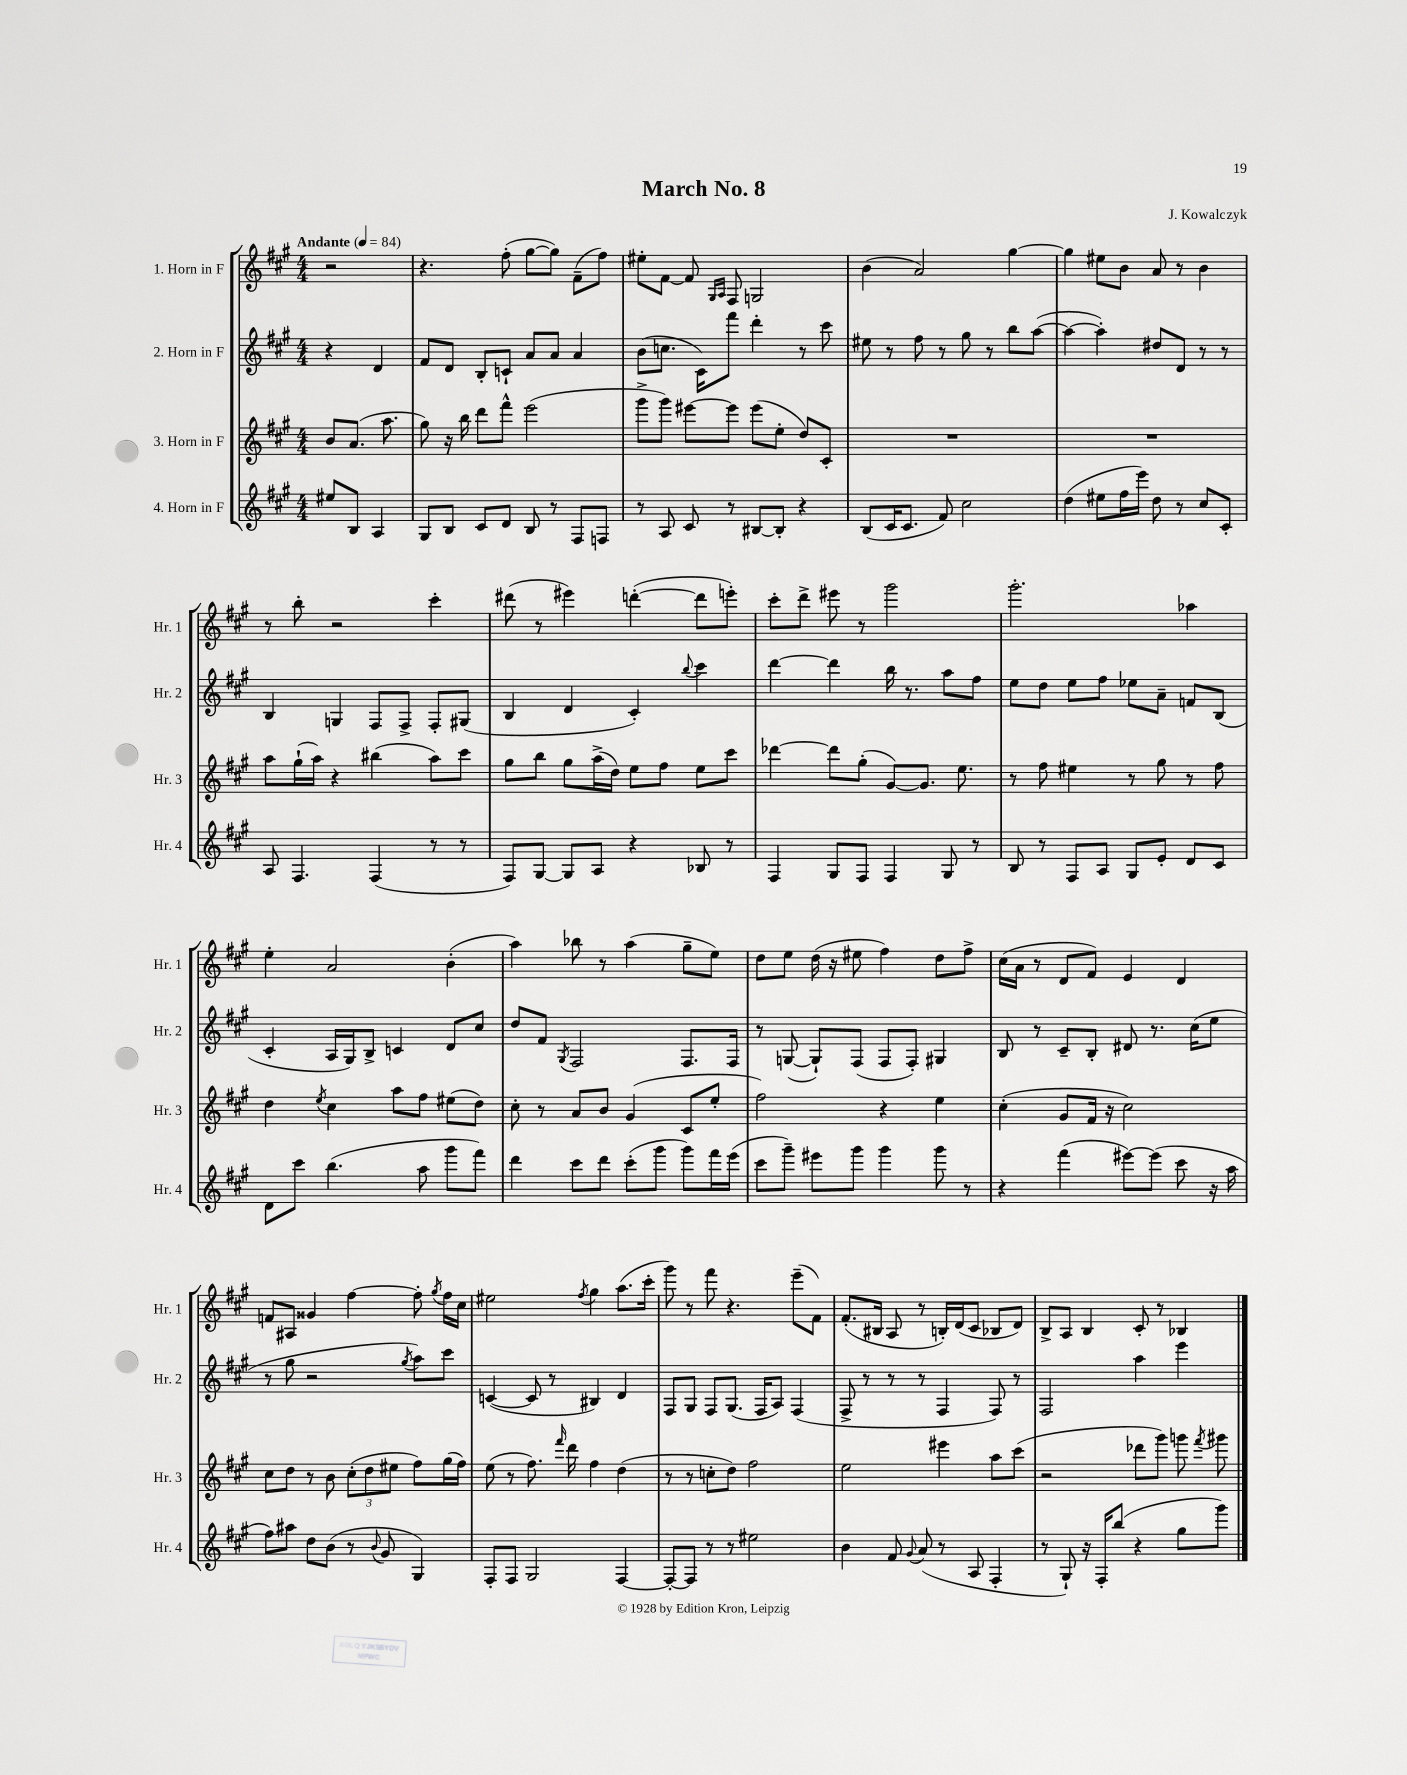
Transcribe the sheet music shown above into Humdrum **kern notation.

**kern	**kern	**kern	**kern
*part4	*part3	*part2	*part1
*staff4	*staff3	*staff2	*staff1
*I"4. Horn in F	*I"3. Horn in F	*I"2. Horn in F	*I"1. Horn in F
*I'Hr. 4	*I'Hr. 3	*I'Hr. 2	*I'Hr. 1
*clefG2	*clefG2	*clefG2	*clefG2
*k[f#c#g#]	*k[f#c#g#]	*k[f#c#g#]	*k[f#c#g#]
*M4/4	*M4/4	*M4/4	*M4/4
*MM84	*MM84	*MM84	*MM84
=	=	=	=
!	!	!	!LO:TX:a:B:t=Andante
8ee#X/L	8b/L	4r	2r
8B/J	(8.a/J	.	.
4A/	.	4d/	.
.	8.aa\	.	.
=1	=1	=1	=1
8G#/L	8gg#\)	8f#/L	4.r
8B/J	16r	8d/J	.
.	16bb\	.	.
8c#/L	8ddd\L	8B'/L	.
8d/J	8fff#^^\J	8cn`/J	(8ff#'\
8B/	(2eee\	8a/L	[8gg#\L
8r	.	8a/J	8gg#\J])
8F#/L	.	4a/	(8f#~\L
8Fn/J	.	.	8ff#\J)
=2	=2	=2	=2
8r	8ggg#^\L	(8b\L	8ee#X'\L
8A/	8ggg#\J)	8.ccn\J	[8f#\J
8c#/	[8eee#X\L	.	8f#/]
.	.	16c#\KL)	.
.	.	.	16qqG#/LL
.	.	.	16qqA/JJ
8r	8eee#\J]	8fff#\J	8F#/
[8B#X/L	(8eee#\L	4ddd'\	2Gn/
8B#'/J]	8ee'\J	.	.
4r	8dd/L)	8r	.
.	8c#'/J	8ccc#\	.
=3	=3	=3	=3
(8B/L	1r	8ee#X\	(4b\
16c#/K	.	8r	.
8.c#/J	.	.	.
.	.	8ff#\	2a/)
8f#/)	.	8r	.
2cc#\	.	8gg#\	.
.	.	8r	.
.	.	8bb\L	[4gg#\
.	.	([8aa\J	.
=4	=4	=4	=4
(4dd\	1r	4aa\_	4gg#\]
8ee#X\L	.	4aa'\])	8ee#X\L
16ff#\L	.	.	8b\J
16eee\JJ)	.	.	.
8dd\	.	8dd#X/L	8a/
8r	.	8d/J	8r
8cc#/L	.	8r	4b\
8c#'/J	.	8r	.
!!LO:LB:g=z
=5	=5	=5	=5
8A/	8aa\L	4B/	8r
4.F#/	(16gg#`\L	.	8bb'\
.	16aa\JJ)	.	.
.	4r	4Gn/	2r
(4F#/	(4bb#X\	8F#/L	.
.	.	8F#^/J	.
8r	8aa\L)	8F#'/L	4ccc#'\
8r	8ccc#\J	(8G#X/J	.
=6	=6	=6	=6
8F#/L)	8gg#\L	4B/	(8ddd#X\
[8G#/J	8bb\J	.	8r
8G#/L]	8gg#\L	4d/	4eee#X\)
8A/J	(16aa^\L	.	.
.	16dd\JJ)	.	.
4r	8ee\L	4c#'/)	([4dddn'\
.	8ff#\J	.	.
.	.	8qqbb/	.
8B-X/	8ee\L	4ccc#\	8ddd\L]
8r	8ccc#\J	.	8eeen'\J)
=7	=7	=7	=7
4F#/	[4ddd-X\	[4ddd\	8ccc#'\L
.	.	.	8ddd^\J
8G#/L	8ddd-\L]	4ddd\]	8eee#X\
8F#/J	(8gg#'\J	.	8r
4F#/	[8g#/L)	16bb\	2ggg#\
.	.	8.r	.
.	8.g#/J]	.	.
8G#/	.	8aa\L	.
.	8.ee\	.	.
8r	.	8ff#\J	.
=8	=8	=8	=8
8B/	8r	8ee\L	2.ggg#'\
8r	8ff#\	8dd\J	.
8F#/L	4ee#X\	8ee\L	.
8A/J	.	8ff#\J	.
8G#/L	8r	8ee-X\L	.
8e'/J	8gg#\	8a~\J	.
8d/L	8r	8fn/L	4aa-X\
8c#/J	8ff#\	(8B/J	.
!!LO:LB:g=z
=9	=9	=9	=9
8d\L	4dd\	4c#'/	4ee'\
8ccc#\J	.	.	.
.	8qee/	.	.
(4.bb\	4cc#\	16A/LL	2a/
.	.	16G#/J)	.
.	.	8B^/J	.
.	8aa\L	4cn/	.
8aa\	8ff#\J	.	.
8ggg#\L	(8ee#X\L	8d/L	(4b'\
8fff#\J)	8dd\J)	8cc#/J	.
=10	=10	=10	=10
4ddd\	8cc#'\	8dd/L	4aa\)
.	8r	8f#/J	.
.	.	8qG#/	.
8ccc#\L	8a/L	2F#/	8bb-X\
8ddd\J	8b/J	.	8r
(8ccc#'\L	(4g#/	.	(4aa\
8ggg#\J	.	.	.
8ggg#\L)	8c#/L	8.F#/L	8gg#~\L
16fff#\L	8ee'/J	.	8ee\J)
(16eee\JJ	.	16F#/Jk	.
=11	=11	=11	=11
8ccc#\L	2ff#\)	8r	8dd\L
8ggg#~\J)	.	([8Gn/	8ee\J
8eee#X\L	.	8G`/L])	(16dd\
.	.	.	16r
8ggg#\J	.	(8F#/J	8ee#X\
4ggg#\	4r	8F#/L	4ff#\)
.	.	8F#'/J)	.
8ggg#\	4ee\	4G#X/	8dd\L
8r	.	.	8ff#^\J
=12	=12	=12	=12
4r	(4cc#'\	8B/	(16cc#\LL
.	.	.	16a\JJ
.	.	8r	8r
(4fff#\	8g#/L	8c#~/L	8d/L
.	16f#/Jk	8B'/J	8f#/J)
.	16r	.	.
[8eee#X\L)	2cc#\)	8d#X/	4e/
(8eee#\J]	.	8.r	.
8ccc#\	.	.	4d/
.	.	(16cc#\KL	.
16r	.	8ee\J	.
16aa\	.	.	.
!!LO:LB:g=z
=13	=13	=13	=13
8ff#\L)	8cc#\L	8r	8fn/L
8aa#X\J	8dd\J	8gg#\	8A#X/J
8dd\L	8r	2r	4g##X/
(8b\J	8b\	.	.
8r	(12cc#'\L	.	[4ff#\
.	12dd\	.	.
8qqb/	.	.	.
8g#/	.	.	.
.	12ee#X\J	.	.
.	.	8qgg#/	.
4G#/)	8ff#\L)	8aa\L)	8ff#'\]
.	.	.	8qgg#/
.	(16gg#\L	8ccc#\J	16ff#\LL
.	16ff#\JJ)	.	16cc#\JJ
=14	=14	=14	=14
8F#'/L	(8ee\	([4cn/	2ee#X\
8F#/J	8r	.	.
2G#/	8.ff#\)	8c/]	.
.	.	8r	.
.	16qqfff#/	.	.
.	16ddd\	.	.
.	.	.	8qff#/
.	4ff#\	4B#X/)	4gg#\
[4F#/	(4dd\	4d/	(8.aa\L
.	.	.	16ccc#'\Jk
=15	=15	=15	=15
8F#'/L_	8r	8F#/L	8ggg#\)
8F#/J]	8r	8G#/J	8r
8r	8ccn'\L	8F#/L	8fff#\
8r	8dd\J)	(8.G#/J	4.r
2ee#X\	2ff#\	.	.
.	.	16F#/KL	.
.	.	8A/J)	.
.	.	(4F#/	(8eee~\L
.	.	.	8f#\J)
=16	=16	=16	=16
4b\	2ee\	8F#^/	(8.f#'/L
.	.	8r	.
.	.	.	16B#X/Jk
8f#/	.	8r	8A/
8qqg#/	.	.	.
(8a/	.	8r	8r
8r	4eee#X\	4F#/	16Bn'/LL)
.	.	.	(16d/J
8A/	.	.	8c#/J
4F#'/	8aa\L	8F#/)	8B-X/L
.	(8ccc#\J	8r	8d/J)
=17	=17	=17	=17
8r	2r	2F#/	8B^/L
8G#`/)	.	.	8A/J
16r	.	.	4B/
16F#'/KL	.	.	.
(8bb/J	.	.	.
4r	8ddd-X\L	4aa\	8c#'/
.	8ggg#\J)	.	8r
8gg#\L	8gggn\	4eee\	4B-X/
.	8qfff#/	.	.
8ggg#\J)	8ggg#X\	.	.
==	==	==	==
*-	*-	*-	*-
